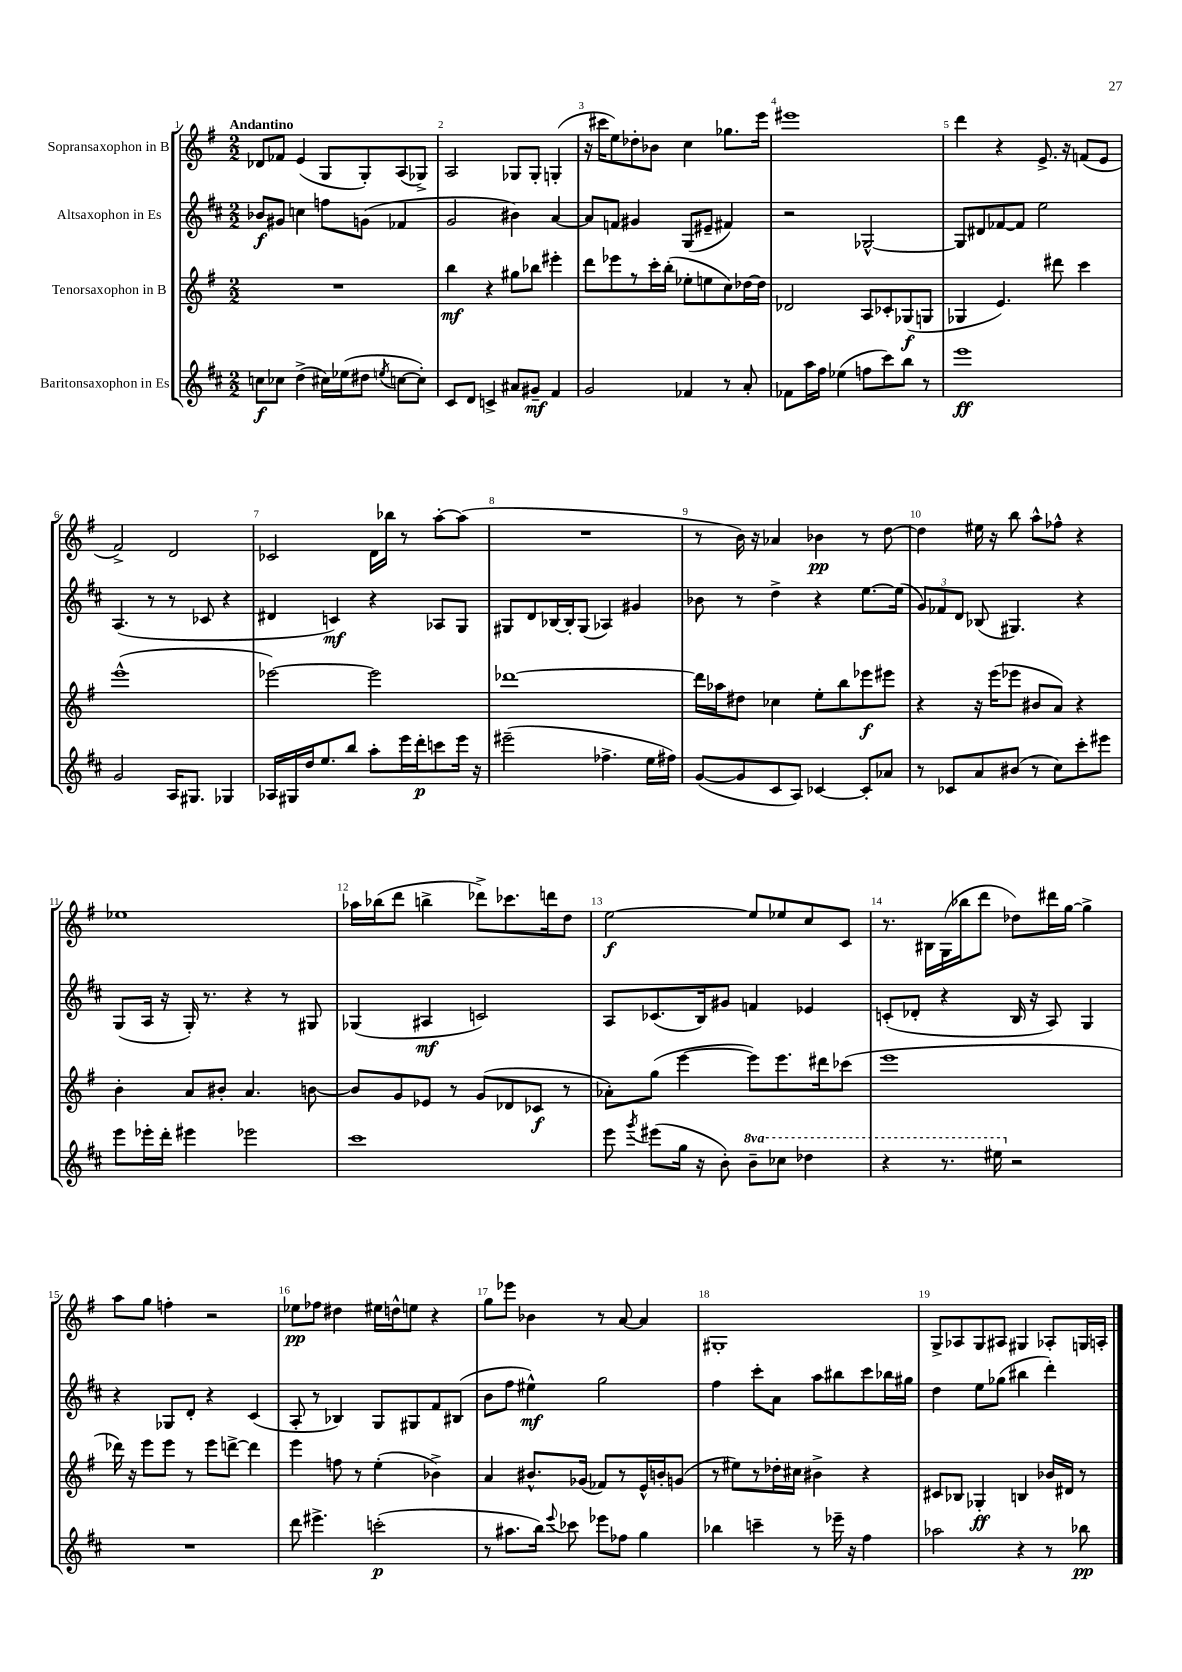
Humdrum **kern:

**kern	**kern	**kern	**kern
*staff4	*staff3	*staff2	*staff1
*clefG2	*clefG2	*clefG2	*clefG2
*k[f#c#]	*k[f#]	*k[f#c#]	*k[f#]
*M2/2	*M2/2	*M2/2	*M2/2
8cc	1r	8b-	8d-
8cc-	.	8g#	8f-
(4dd^	.	4cc	(4e
16cc#)	.	8ff	8G
(16ee-	.	.	.
8dd#	.	(8g	8G')
8qee	.	.	.
[8cc	.	4f-	(8A
8cc'])	.	.	8G-^)
=	=	=	=
8c#	4bb	2g	2A
8d	.	.	.
4c^	4r	.	.
8a#	8gg#	4b#)	8G-
8g#~	8bb-	.	8G-'
4f#	4eee#'	[4a	(4G'
=	=	=	=
2g	8ddd	8a]	16r
.	.	.	16ccc#
.	8eee-	8f	8ee)
.	8r	4g#	8dd-'
.	16ccc'	.	8b-
.	(16bb'	.	.
4f-	8ee-'	(8G	4cc
.	8ee	8e#~	.
8r	8cc)	4f#)	8.gg-
8a'	[16dd-	.	.
.	16dd-]	.	16eee
=	=	=	=
8f-	2d-	2r	1eee#
16aa	.	.	.
16ff#	.	.	.
(4ee-	.	.	.
8ff	8A	[2G-^^	.
8ccc#)	8c-'	.	.
8bb	(8G-	.	.
8r	8G	.	.
=	=	=	=
1eee	4G-	8G-]	4ddd
.	.	8d#	.
.	4.e)	[8f-	4r
.	.	8f-]	.
.	.	2ee	8.e^
.	8ddd#	.	.
.	.	.	16r
.	4ccc	.	(8f
.	.	.	8e
=	=	=	=
2g	(1eee^^	(4.A	2f#^)
.	.	8r	.
16A	.	8r	2d
8.G#	.	.	.
.	.	8c-	.
4G-	.	4r	.
=	=	=	=
16A-	[2eee-)	4d#	2c-
16G#	.	.	.
16dd	.	.	.
8.ee	.	.	.
.	.	4c)	.
8bb	.	.	.
8aa'	2eee-]	4r	16d
.	.	.	16bb-
16eee	.	.	8r
16ddd'	.	.	.
8ccc	.	8A-	[8aa'
16eee	.	8G	(8aa]
16r	.	.	.
=	=	=	=
(2eee#~	[1ddd-	8G#	1r
.	.	8d	.
.	.	[16B-	.
.	.	16B-']	.
.	.	(8G#	.
4.ff-^	.	4A-)	.
.	.	4g#	.
16ee	.	.	.
16ff#)	.	.	.
=	=	=	=
([8g	16ddd-]	8b-	8r
.	16aa-	.	.
8g]	8dd#	8r	16b)
.	.	.	16r
8c#	4cc-	4dd^	4a-
8A)	.	.	.
[4c-	8ee'	4r	4b-
.	8bb	.	.
8c-']	8eee-	[8.ee	8r
8a-	8eee#	.	[8dd
.	.	(16ee]	.
=	=	=	=
8r	4r	12g)	4dd]
.	.	12f-	.
8c-	.	.	.
.	.	12d	.
8a	16r	(8B-	16ee#
.	(16eee	.	16r
(8b#	8eee-	4.G#)	8bb
8r	8b#	.	8aa^^
8cc#)	8a)	.	8ff-^^
8ccc#'	4r	4r	4r
8eee#	.	.	.
=	=	=	=
8eee	4b'	(8G	1ee-
16eee-'	.	16A	.
16ddd'	.	16r	.
4eee#	8a	16G')	.
.	.	8.r	.
.	8b#'	.	.
2eee-	4.a	4r	.
.	.	8r	.
.	[8b	8G#	.
=	=	=	=
1ccc#	8b]	(4G-	16aa-
.	.	.	(16bb-
.	8g	.	8ddd
.	8e-	4A#	4bb^
.	8r	.	.
.	(8g	2c)	8ddd-^)
.	8d-	.	8.ccc-
.	8c-	.	.
.	.	.	16ddd
.	8r	.	8dd
=	=	=	=
8eee	8a-')	8A	[2ee
8qggg	.	.	.
(8eee#	(8gg	(8.c-	.
16gg	[4eee	.	.
16r	.	16B)	.
8b')	.	8g#	.
8bb~	8eee])	4f	8ee]
8ccc-	8.eee	.	8ee-
4ddd-	.	4e-	8cc
.	16ddd#	.	.
.	(8ccc-	.	8c
=	=	=	=
4r	1eee	(8c'	8.r
.	.	8d-'	.
.	.	.	16B#
8.r	.	4r	(16G
.	.	.	16bb-
.	.	.	8ddd
16eee#	.	.	.
2r	.	16B	8dd-)
.	.	16r	.
.	.	8A)	16ddd#
.	.	.	[16gg
.	.	4G	4gg^]
=	=	=	=
1r	16ddd-)	4r	8aa
.	16r	.	.
.	8eee	.	8gg
.	8eee	8G-	4ff'
.	8r	8d'	.
.	8eee	4r	2r
.	[8ddd^	.	.
.	4ddd]	(4c#	.
=	=	=	=
8ddd	4eee	8A'	8ee-
4.eee#^	.	8r	8ff-
.	8ff	4B-)	4dd#
.	8r	.	.
(2ccc'	(4ee'	8G	16ee#
.	.	.	16dd^^
.	.	8G#	8ee
.	4b-^)	8f#	4r
.	.	(8B#	.
=	=	=	=
8r	4a	8b	8gg
8.aa#	.	8ff#	8eee-
.	8.b#^^	4ee#^^)	4b-
16bb)	.	.	.
8qqeee	.	.	.
8ccc-	.	.	.
.	(16g-	.	.
8eee-	8f-)	2gg	8r
8ff-	8r	.	[8a
4gg	16e^^	.	4a]
.	16b'	.	.
.	(8g	.	.
=	=	=	=
4bb-	8r	4ff#	1G#'
.	8ee#)	.	.
4ccc~	8r	8ccc#'	.
.	16dd-'	8a	.
.	16cc#	.	.
8r	4b#^	8aa	.
16eee-~	.	8bb#	.
16r	.	.	.
4ff#	4r	8ccc#	.
.	.	16bb-	.
.	.	16gg#	.
=	=	=	=
2aa-	8c#	4dd	8G^
.	8B-	.	8A-
.	4G-'	8ee	8G
.	.	(8gg-	8A#
4r	4B	4bb#	4G#
8r	16b-	4ddd')	8A-'
.	16d#	.	.
8bb-	8r	.	16G
.	.	.	16A'
==	==	==	==
*-	*-	*-	*-
